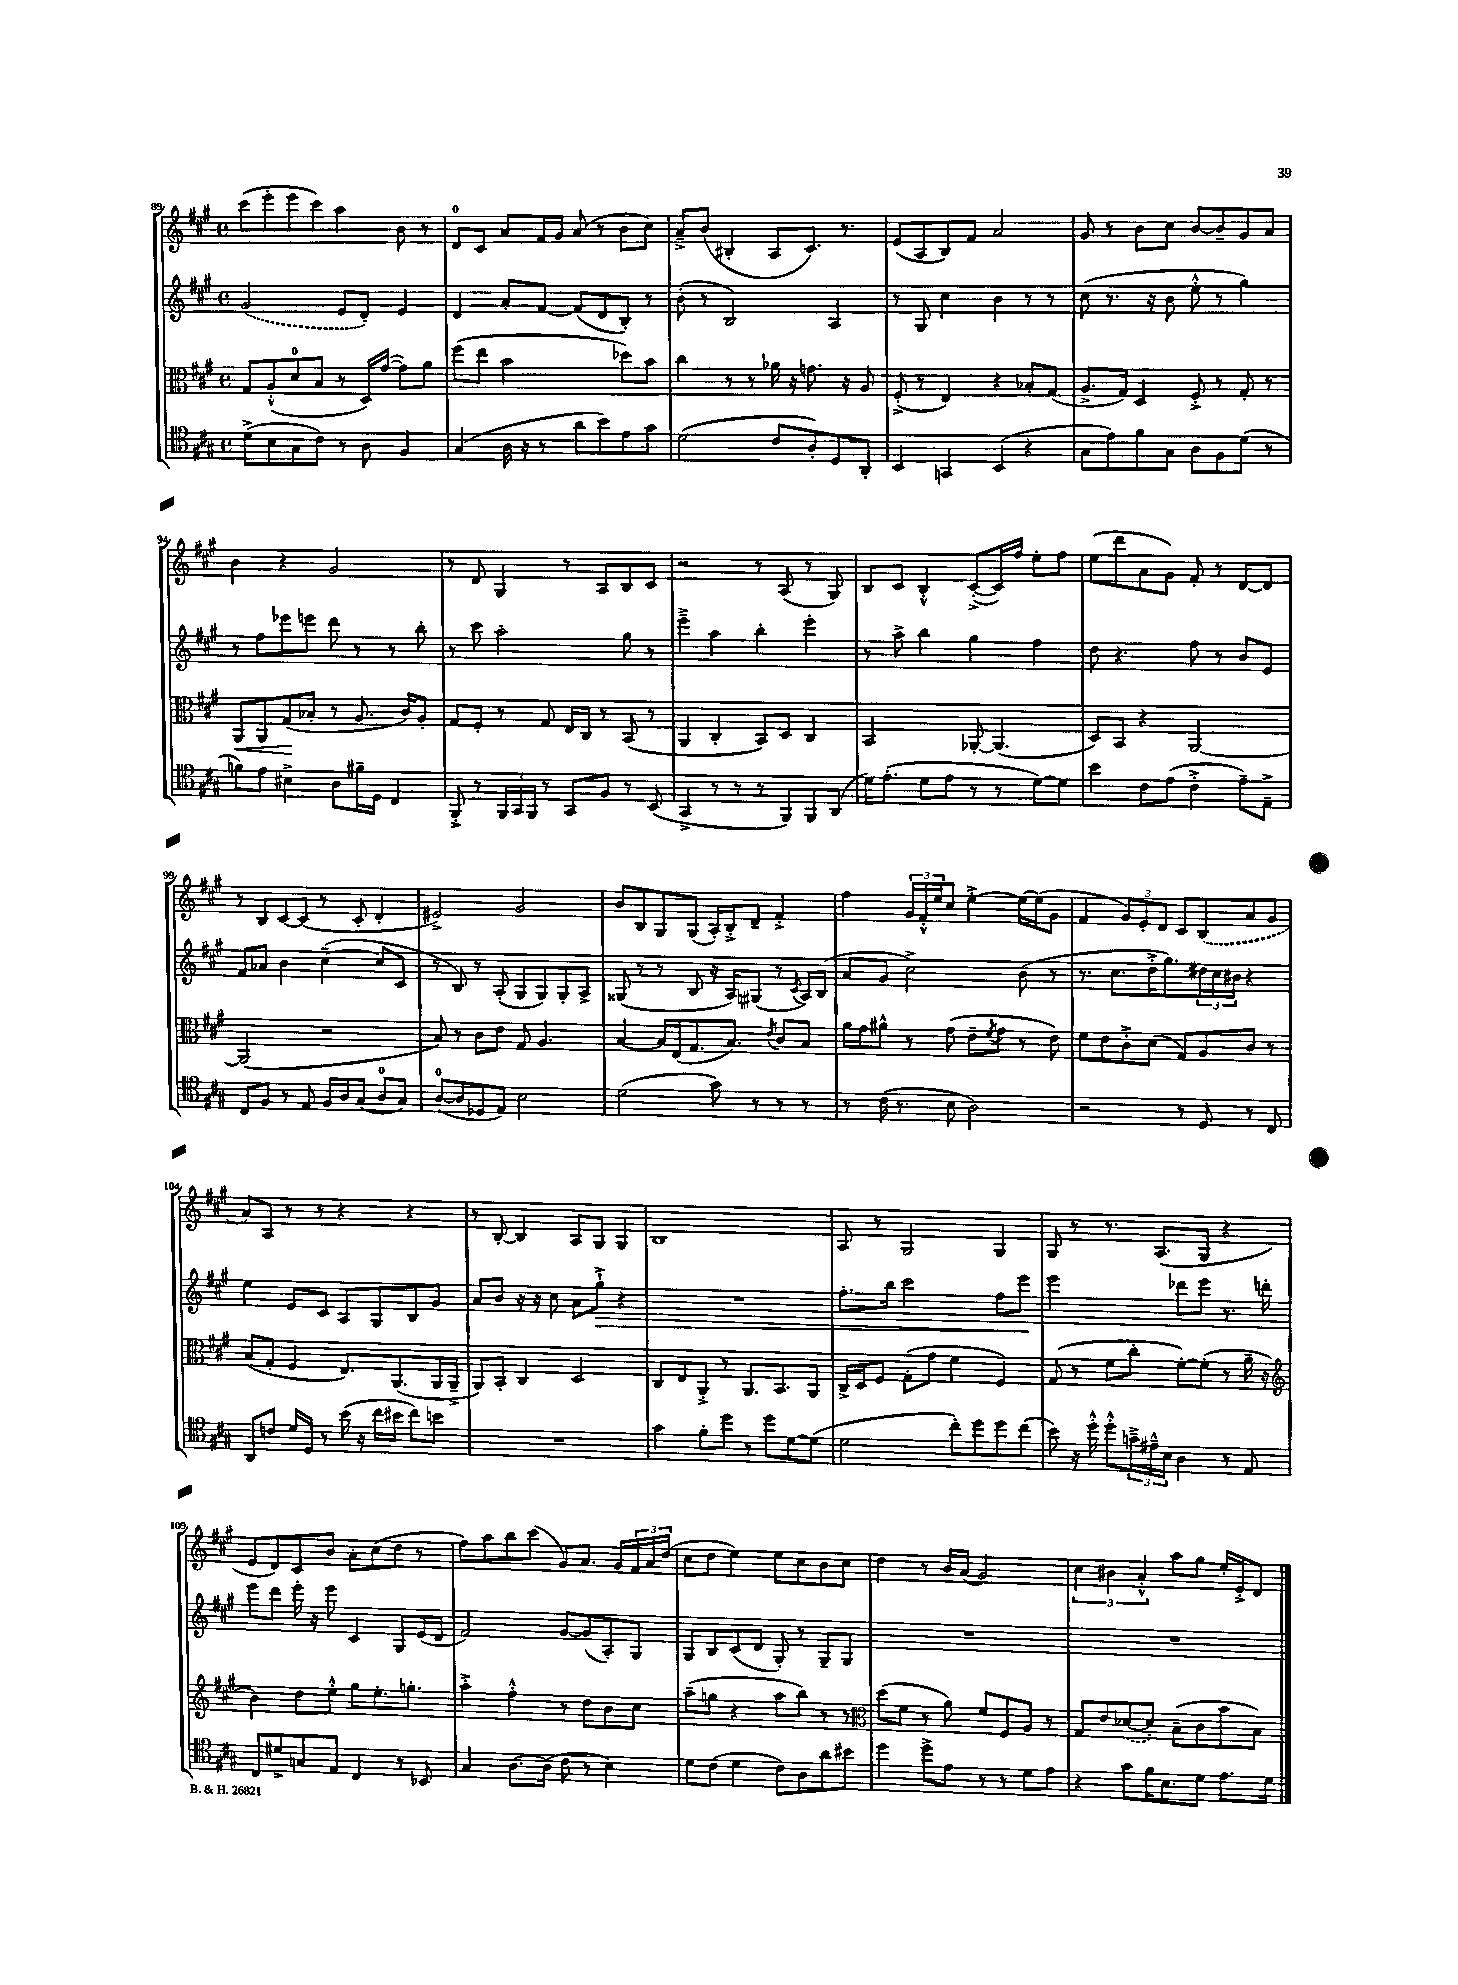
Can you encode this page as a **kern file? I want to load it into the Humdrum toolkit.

**kern	**kern	**kern	**kern
*staff4	*staff3	*staff2	*staff1
*clefC4	*clefC3	*clefG2	*clefG2
*k[f#c#g#]	*k[f#c#g#]	*k[f#c#g#]	*k[f#c#g#]
*M4/4	*M4/4	*M4/4	*M4/4
*met(c)	*met(c)	*met(c)	*met(c)
(8d^	8G#	(2g#	(8ccc#
8B	(8A'^^	.	8eee'
8G#	8d	.	8eee
8c#)	8B	.	8ccc#)
8r	8r	8e	4aa
8A	16D)	8d')	.
.	([16g#	.	.
4F#	8g#])	4e	8b
.	8a	.	8r
=	=	=	=
(4G#	(8ff#	4d	8d
.	8ee	.	8c#
16A	2b	8a'	8a
16r	.	.	.
8r	.	[8f#	16f#
.	.	.	16g#
8a	.	(8f#]	(8a
8b)	.	8d	8r
8e	8dd-)	8B')	8b
8g#	8b	8r	8cc#)
=	=	=	=
(2d	4cc#	(8b'	8a~^
.	.	8r	(8b
.	8r	2B)	4B#'
.	8r	.	.
8c#	16a-	.	8A
.	16r	.	.
8A')	8.g	.	8.c#)
8D	.	4A	.
.	16r	.	8.r
8AA'	8A	.	.
=	=	=	=
4BB	(8F#'^	8r	(8e
.	8r	8G#	8A
4GG	4E)	4cc#	8B)
.	.	.	8f#
(4BB	4r	4b	2a
4r	8B-'	8r	.
.	(8G#	8r	.
=	=	=	=
8G#	8.A^	(8cc#	8g#
8e)	.	8.r	8r
.	16G#)	.	.
8f#	4D	.	8b
.	.	16r	.
8G#	.	8b	8cc#
8A	8F#'^	8ee'^^	[8b
8F#	8r	8r	8b~]
(8d	8G#'	4gg#)	8g#
8r	8r	.	8a
=	=	=	=
8f)	8AA	8r	4b
8e	8AA	8ff#	.
4B#^	(8G#	8eee-	4r
.	8B-'	8eee	.
8A	8r	8ddd	2g#
16f#~	8.A	8r	.
16D	.	.	.
4C#	.	8r	.
.	16c#)	.	.
.	8A'	8bb'	.
=	=	=	=
8FF#'^	8G#	8r	8r
8r	8F#'	8ccc#	8d
24FF#	8r	2aa'	4G#
24GG#	.	.	.
24FF#	.	.	.
8r	8G#	.	.
8GG#	16E	.	8r
.	16C#	.	.
8F#	8r	.	8A
8r	(8BB	8gg#	8B
(8BB	8r	8r	8c#
=	=	=	=
4GG#^	4AA	4eee~^	2r
8r	4C#'	4aa	.
8r	.	.	.
8r	8BB)	4bb'	8r
8FF#)	8D	.	(8A
8FF#	4C#	4eee'	8r
(8AA	.	.	8G#)
=	=	=	=
16d)	2BB	8r	8B
(8.e'	.	.	.
.	.	8aa^	8c#
8d	.	4bb	4B'^^
8e	.	.	.
8r	[8AA-'	4gg#	([8c#'^
8r	(4.AA-]	.	16c#])
.	.	.	16ff#
[8d)	.	4ff#	8ee'
8d]	.	.	8ff#
=	=	=	=
4b	8D)	8dd	(8ee
.	8BB	4.r	8ddd
8c#	4r	.	8a
(8e	.	.	8g#)
4c#'^	[2AA	8ff#	8f#'
.	.	8r	8r
8e~)	.	8b	[8d
8E~^	.	8e	8d]
=	=	=	=
8C#	(2AA]	8f#	8r
8F#	.	8a-	8B
8r	.	4b	[8c#
8E	.	.	(8c#]
16F#	2r	([4cc#~	8r
16A	.	.	.
(8G#	.	.	8c#'
8A	.	8cc#]	4d'
8G#)	.	8c#	.
=	=	=	=
([8A	8B)	8r	2e#^)
8A]	8r	8B)	.
8D-	8c#	8r	.
8E)	8e	(8A'	.
2B	8G#	8G#	2g#
.	4.A	8G#)	.
.	.	8G#'	.
.	.	8A^	.
=	=	=	=
(2d	[4B	(8G##	8b
.	.	8r	8B
.	16B]	8r	8G#
.	(16E	.	.
.	8.G#	8B	(8G#
8g#)	.	16r	16A')
.	8.B)	16A)	16B'^
8r	.	(8G#	8d~
.	8qe	.	.
8r	8c#	8r	4f#'^
.	.	8qc#	.
8r	8B	16A)	.
.	.	(16B	.
=	=	=	=
8r	16a	8a	4ff#
.	16g#	.	.
(16c#	8a#^^	8g#	.
8.r	.	.	.
.	8r	2cc#^)	24g#
.	.	.	24f#'^^
.	.	.	24ee
8B	(8g#	.	8cc#
2A)	8e~	.	[4ee'^
.	8qf#	.	.
.	8g#	.	.
.	8r	(8b	16ee_
.	.	.	(16ee]
.	8e)	8r	8g#
=	=	=	=
2r	8f#	8.r	4f#
.	8e	.	.
.	.	8.cc#	.
.	8c#'^	.	12g#)
.	.	.	12e'
.	(8d	16dd'^	.
.	.	.	12d
.	.	8.gg#)	.
8r	8G#)	.	8c#
8D	8A	24dd#	(8B
.	.	24cc#	.
.	.	24b#	.
8r	8c#	4r	8a
8C#	8r	.	8g#
=	=	=	=
8AA	(8B	4ee	8a)
8c	8G#'	.	8A
16d	4F#	8e	8r
16D	.	.	.
8r	.	8c#	8r
(16b	8.E)	8A	4r
16r	.	.	.
16cc#	.	8G#	.
16b#	(8.AA	.	.
8cc#)	.	8B	4r
8b	16AA	8g#	.
.	16AA~^	.	.
=	=	=	=
1r	8AA)	8a	8r
.	8BB'	8b	[8B'
.	4C#	16r	4B]
.	.	16r	.
.	.	8cc#	.
.	2D	8a	8A
.	.	8gg#`^	8G#
.	.	4r	4G#
=	=	=	=
4g#	8C#	1r	1B
.	8E	.	.
8f#'	8AA'^	.	.
8dd	8r	.	.
8r	8.AA	.	.
8dd	.	.	.
.	8.BB	.	.
[8d	.	.	.
(8d]	8AA	.	.
=	=	=	=
2d	16C#^	8.ff#'	8A
.	16D	.	.
.	8F#	.	8r
.	.	16bb	.
.	(8G#'	2ccc#	2G#
.	8g#	.	.
8cc#')	4f#	.	.
8dd	.	.	.
8dd	4F#)	8ff#	4G#
(8cc#	.	8eee	.
=	=	=	=
8b)	(8G#	2eee	8G#
16r	8r	.	8r
16dd'^^	.	.	.
8dd'^^	8f#	.	8.r
24g~^	8cc#'	.	.
24e#~^^	.	.	.
.	.	.	(8.A
24B	.	.	.
4A	[8f#')	8ddd-	.
.	(8f#']	8eee	8G#
8r	8r	8.r	4r
8E	16a~	.	.
.	16r	16ddd'	.
=	=	=	=
*	*clefG2	*	*
8C#	4b)	8eee	8e
8d#^	.	8ddd	8d)
8G	8dd	16eee'	8c#
.	.	16r	.
8E	8ee'^^	8eee	8b
4C#	8gg#	4c#	8a'
.	8.ee'	.	(8cc#
8r	.	8G#	8dd
.	8.gg'	.	.
8BB-	.	(16e	8r
.	.	16d	.
=	=	=	=
4G#	4aa'^	2f#)	8ff#)
.	.	.	8aa
[8.A	4ff#'^^	.	8bb
.	.	.	(8ccc#
(16A]	.	.	.
8c#	8r	[8g#	8g#)
8r	8dd	(8g#]	8.a
4B)	8b	8A')	.
.	.	.	16g#
.	8cc#	8G#	24f#
.	.	.	24a
.	.	.	(24dd
=	=	=	=
8d	(8aa~	8G#	8cc#
(8c#	8gg	8B	8dd
4d	4r	(8c#	4ee)
.	.	8d	.
8c#)	8aa	8G#')	8ee
8A	8bb)	8r	8cc#
8a	8r	8G#~	8b
8b#	8r	8G#	8cc#
=	=	=	=
*	*clefC3	*	*
4dd	(8dd	1r	4dd
.	8f#	.	.
8dd^	8r	.	8r
8e	8a)	.	16b
.	.	.	(16a
8r	8f#	.	2g#)
8r	8F#	.	.
8d	8A	.	.
8e	8r	.	.
=	=	=	=
4r	8G#	1r	6cc#
.	8e	.	.
.	.	.	6b#
8g#	([8d-	.	.
.	.	.	6a'^^
16f#	8d-'])	.	.
8.B	.	.	.
.	(8B~	.	8aa
8d	8c#	.	8gg#
8.e	8b	.	16ee'
.	.	.	16e'^
.	8B)	.	8d
16d	.	.	.
==	==	==	==
*-	*-	*-	*-
